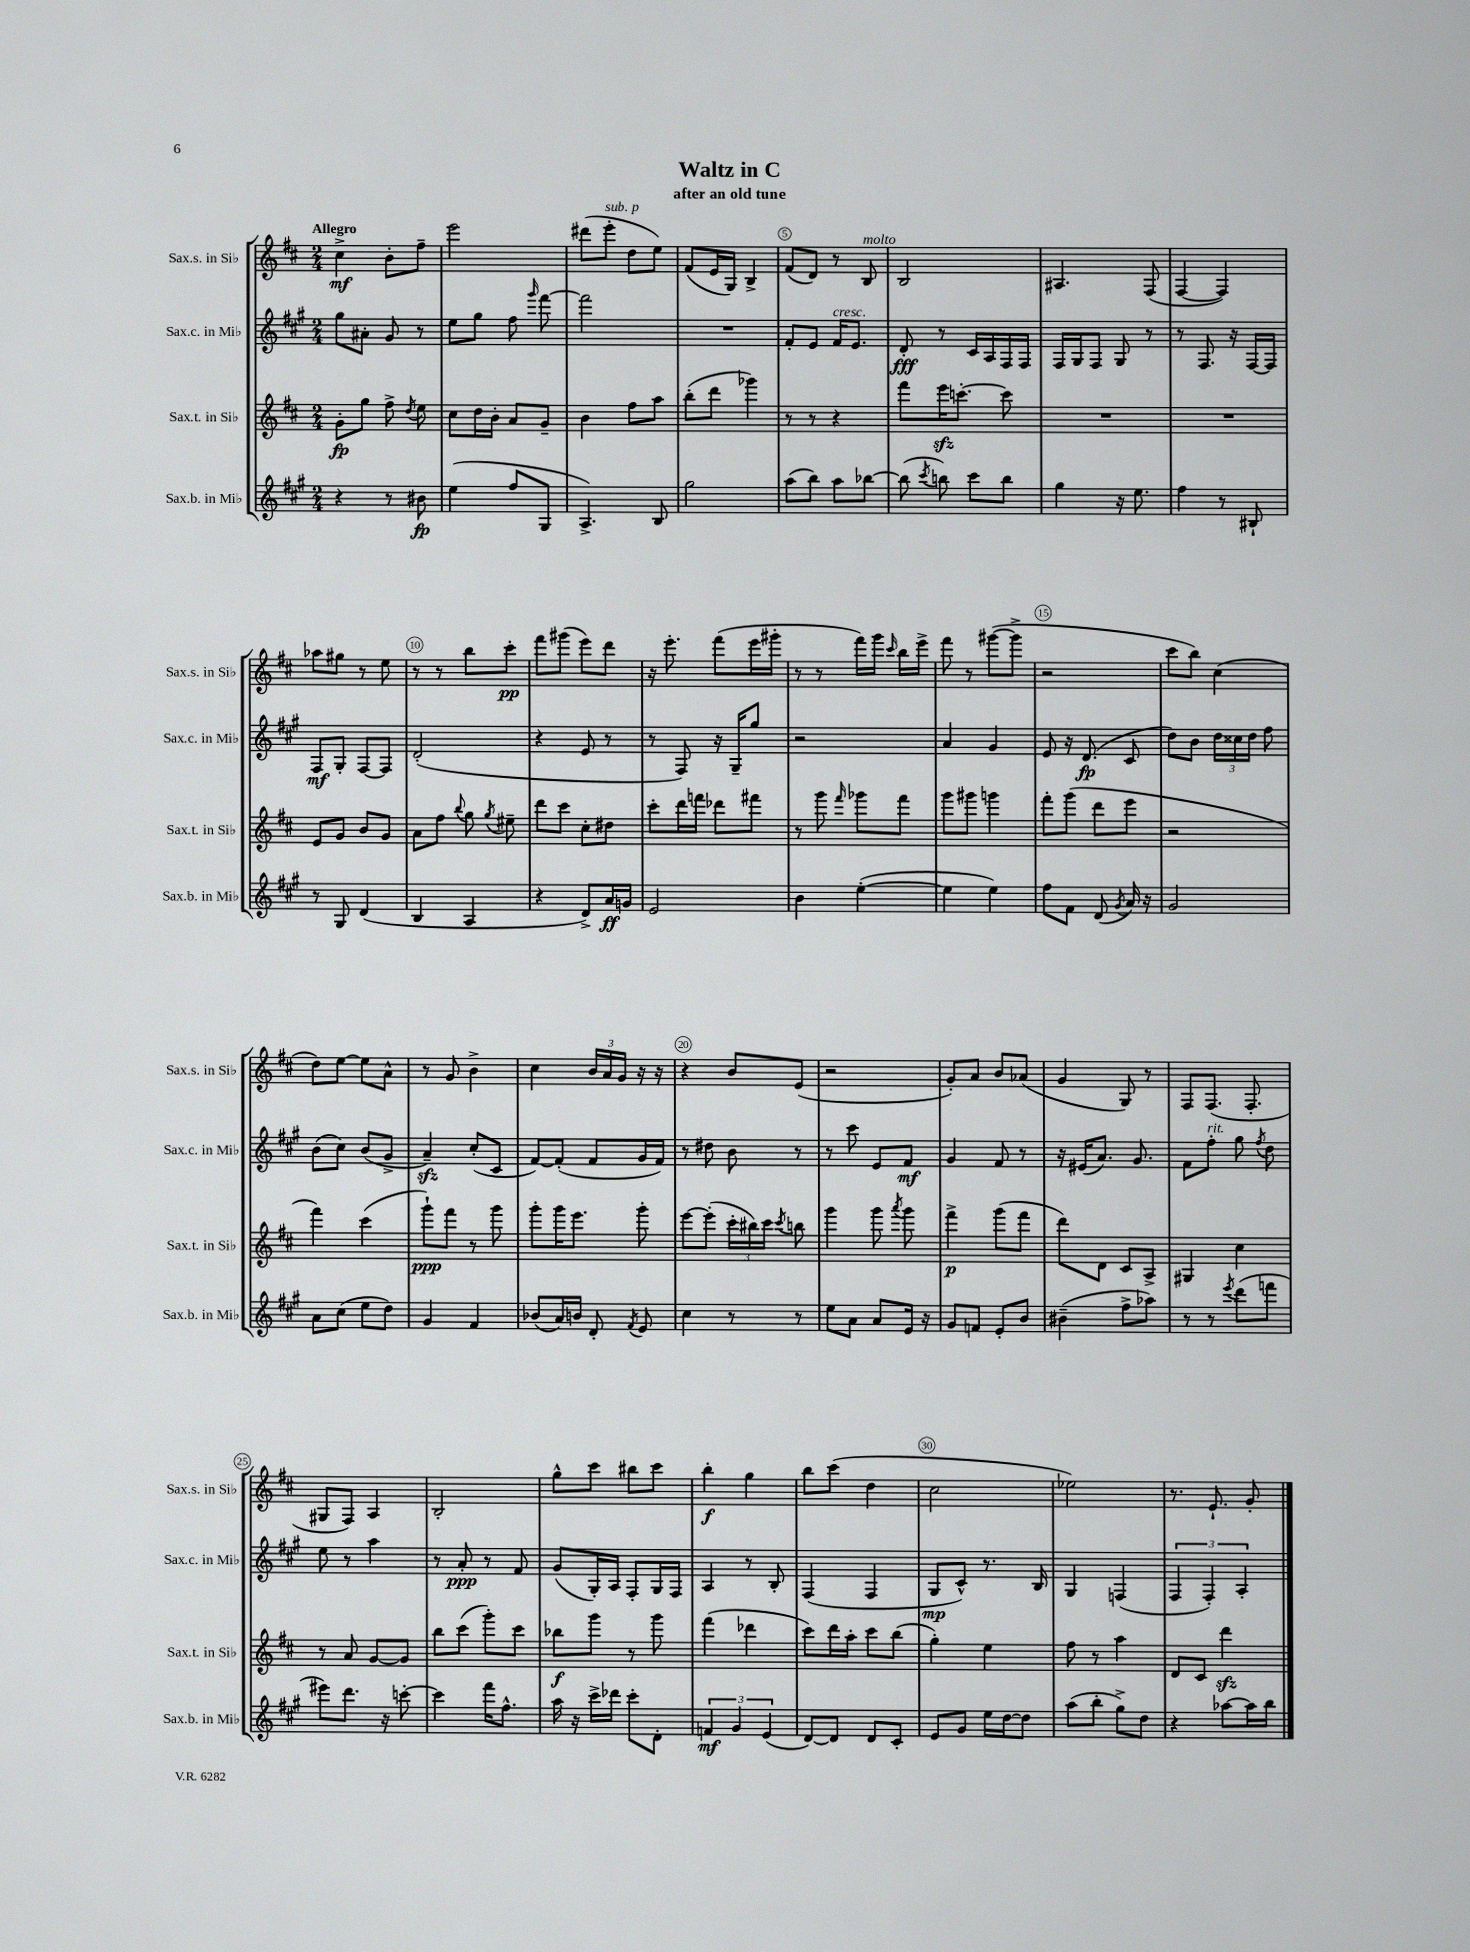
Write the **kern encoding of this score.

**kern	**kern	**kern	**kern
*staff4	*staff3	*staff2	*staff1
*clefG2	*clefG2	*clefG2	*clefG2
*k[f#c#g#]	*k[f#c#]	*k[f#c#g#]	*k[f#c#]
*M2/4	*M2/4	*M2/4	*M2/4
4r	8g'	8gg#	4cc#^
.	8gg	8a#'	.
8r	8ff#^	8g#	8b'
.	8qdd	.	.
8b#	8ee	8r	8ff#~
=	=	=	=
(4ee	8cc#	8ee	2eee
.	16dd	8gg#	.
.	16b'	.	.
8ff#	8a	8ff#	.
.	.	16qqggg#	.
8G#	8g~	[8fff#	.
=	=	=	=
4.A^)	4b	2fff#]	(8ddd#
.	.	.	8eee'
.	8ff#	.	8dd
8B	8aa	.	8ee)
=	=	=	=
2gg#	(8bb'	2r	(8f#
.	8ddd	.	16e
.	.	.	16G)
.	4ggg-)	.	4B^
=	=	=	=
(8aa	8r	8f#'	(8f#
8bb)	8r	8e	8d)
8aa	4r	16f#	8r
.	.	8.e	.
[8bb-	.	.	8B
=	=	=	=
(8bb-]	8fff#	8d'	2B
8qccc#	.	.	.
8bb)	16eee	8r	.
.	[8.ccc'	.	.
8ccc#	.	16c#	.
.	.	16A	.
8bb	8ccc]	16F#	.
.	.	16F#	.
=	=	=	=
4gg#	2r	16F#	4.A#
.	.	16G#	.
.	.	8F#	.
16r	.	8G#	.
8.ee	.	.	.
.	.	8r	(8F#
=	=	=	=
4ff#	2r	8r	[4F#
.	.	8.F#	.
8r	.	.	4F#])
.	.	16r	.
8B#`	.	[16F#	.
.	.	16F#]	.
=	=	=	=
8r	8e	8F#	8aa-
8G#	8g	8G#'	8gg#
(4d	8b	[8F#	8r
.	8g	8F#]	8ee
=	=	=	=
4B	8a	(2d'	8r
.	8ff#	.	8r
.	8qqbb	.	.
4A	8gg	.	8bb
.	8qgg	.	.
.	8ee#~	.	8ccc#'
=	=	=	=
4r	8ddd	4r	8fff#
.	8ccc#	.	(8ggg#
8d^)	8cc#'	8e	8eee)
16a	8dd#	8r	8ddd
16g	.	.	.
=	=	=	=
2e	8ccc#'	8r	16r
.	.	.	8.eee'
.	16ddd	8F#)	.
.	16fff	.	.
.	8ddd-	16r	(8fff#
.	.	16G#~	.
.	8fff#	8gg#	16eee
.	.	.	16ggg#'
=	=	=	=
4b	8r	2r	8r
.	8ggg	.	8r
.	16qqfff#	.	.
([4ee'	8ggg-	.	16fff#)
.	.	.	16ggg
.	.	.	16qqccc#
.	8fff#	.	16bb
.	.	.	16eee^
=	=	=	=
4ee]	8ggg	4a	8fff#
.	8ggg#	.	8r
4ee)	4ggg	4g#	([8ggg#
.	.	.	8ggg#^]
=	=	=	=
8ff#	8fff#'	8e	2r
8f#	(8ggg	16r	.
.	.	(8.d	.
(8d	8ddd	.	.
8qg#	.	.	.
16a)	8eee	8c#	.
16r	.	.	.
=	=	=	=
2g#	2r	8dd)	8ccc#
.	.	8b	8bb)
.	.	24dd	(4cc#
.	.	24cc##	.
.	.	24dd	.
.	.	8ff#	.
=	=	=	=
8a	4fff#)	(8b	8dd)
(8cc#	.	8cc#)	[8ee
8ee	(4ccc#	(8b	8ee]
8dd)	.	8g#^	8a^^
=	=	=	=
4g#	8ggg`)	4a~)	8r
.	8fff#	.	8g
4f#	8r	(8cc#'	4b^
.	8ggg	8c#	.
=	=	=	=
(8b-	8ggg'	[8f#)	4cc#
16a)	16ggg	(8f#']	.
16b	8.eee	.	.
8d'	.	8f#	24b
.	.	.	24a
.	.	.	24g
8qf#	.	.	.
8e	8ggg'	16g#	16r
.	.	16f#)	16r
=	=	=	=
4cc#	[8eee	8r	4r
.	(8eee']	8dd#	.
8r	24ccc#'	8b	8b
.	24bb#)	.	.
.	24ccc#	.	.
.	8qccc#	.	.
8r	8bb	8r	(8e
=	=	=	=
8ee	4ggg	8r	2r
8a	.	8ccc#	.
8a	8ggg	8e	.
.	8qaaa	.	.
16e	8ggg	8f#	.
16r	.	.	.
=	=	=	=
8g#	4fff#^	4g#	8g')
8f	.	.	8a
8e'	(8ggg	8f#	8b
8b	8fff#	8r	(8a-
=	=	=	=
(4b#~	8ddd)	16r	4g
.	.	(16e#	.
.	8d	8.a)	.
8ff#^	8c#	.	8G)
.	.	8.g#	.
8aa-)	8A^	.	8r
=	=	=	=
8r	4G#	8f#	8F#
8r	.	8ff#'	(8.F#
8qeee	.	.	.
(8ddd	4cc#	8gg#	.
.	.	.	8.F#'
.	.	8qff#	.
8fff	.	8dd	.
=	=	=	=
8eee#)	8r	8ee	8G#
8.ddd	8a	8r	8F#)
.	[8g	4aa	4A
16r	.	.	.
[8ccc'	8g]	.	.
=	=	=	=
4ccc]	8bb	8r	2B'
.	(8ccc#	8a'	.
16fff#	8ggg')	8r	.
8.ff#^^	.	.	.
.	8ccc#	8f#	.
=	=	=	=
16aa	8bb-	(8g#	8gg^^
16r	.	.	.
16ccc#^	8ggg	16G#')	8ccc#
16ddd-	.	16A	.
8ccc#'	8r	8F#'	8bb#
8d'	8ggg	16G#	8ccc#
.	.	16F#	.
=	=	=	=
6f	(4fff#	4A	4bb'
6g#	.	.	.
.	4ddd-	8r	4gg
(6e	.	.	.
.	.	8B'	.
=	=	=	=
[8d)	8ccc#)	(4F#	8bb
8d]	16ddd	.	(8ccc#
.	16aa'	.	.
8d	8ccc#	4F#	4dd
8c#'	(8bb	.	.
=	=	=	=
8e	4gg')	8G#	2cc#
8g#	.	8c#^^)	.
16ee	4ee	8.r	.
[16dd	.	.	.
8dd]	.	.	.
.	.	16B	.
=	=	=	=
(8aa	8ff#	4G#	2ee-)
8bb'	8r	.	.
8gg#^)	4aa	(4F	.
8dd	.	.	.
=	=	=	=
4r	8d	6F#	8.r
.	8c#	.	.
.	.	6F#')	.
.	.	.	8.e`
[8aa-	4ddd	.	.
.	.	6A'	.
16aa-]	.	.	8g'
16bb	.	.	.
==	==	==	==
*-	*-	*-	*-
